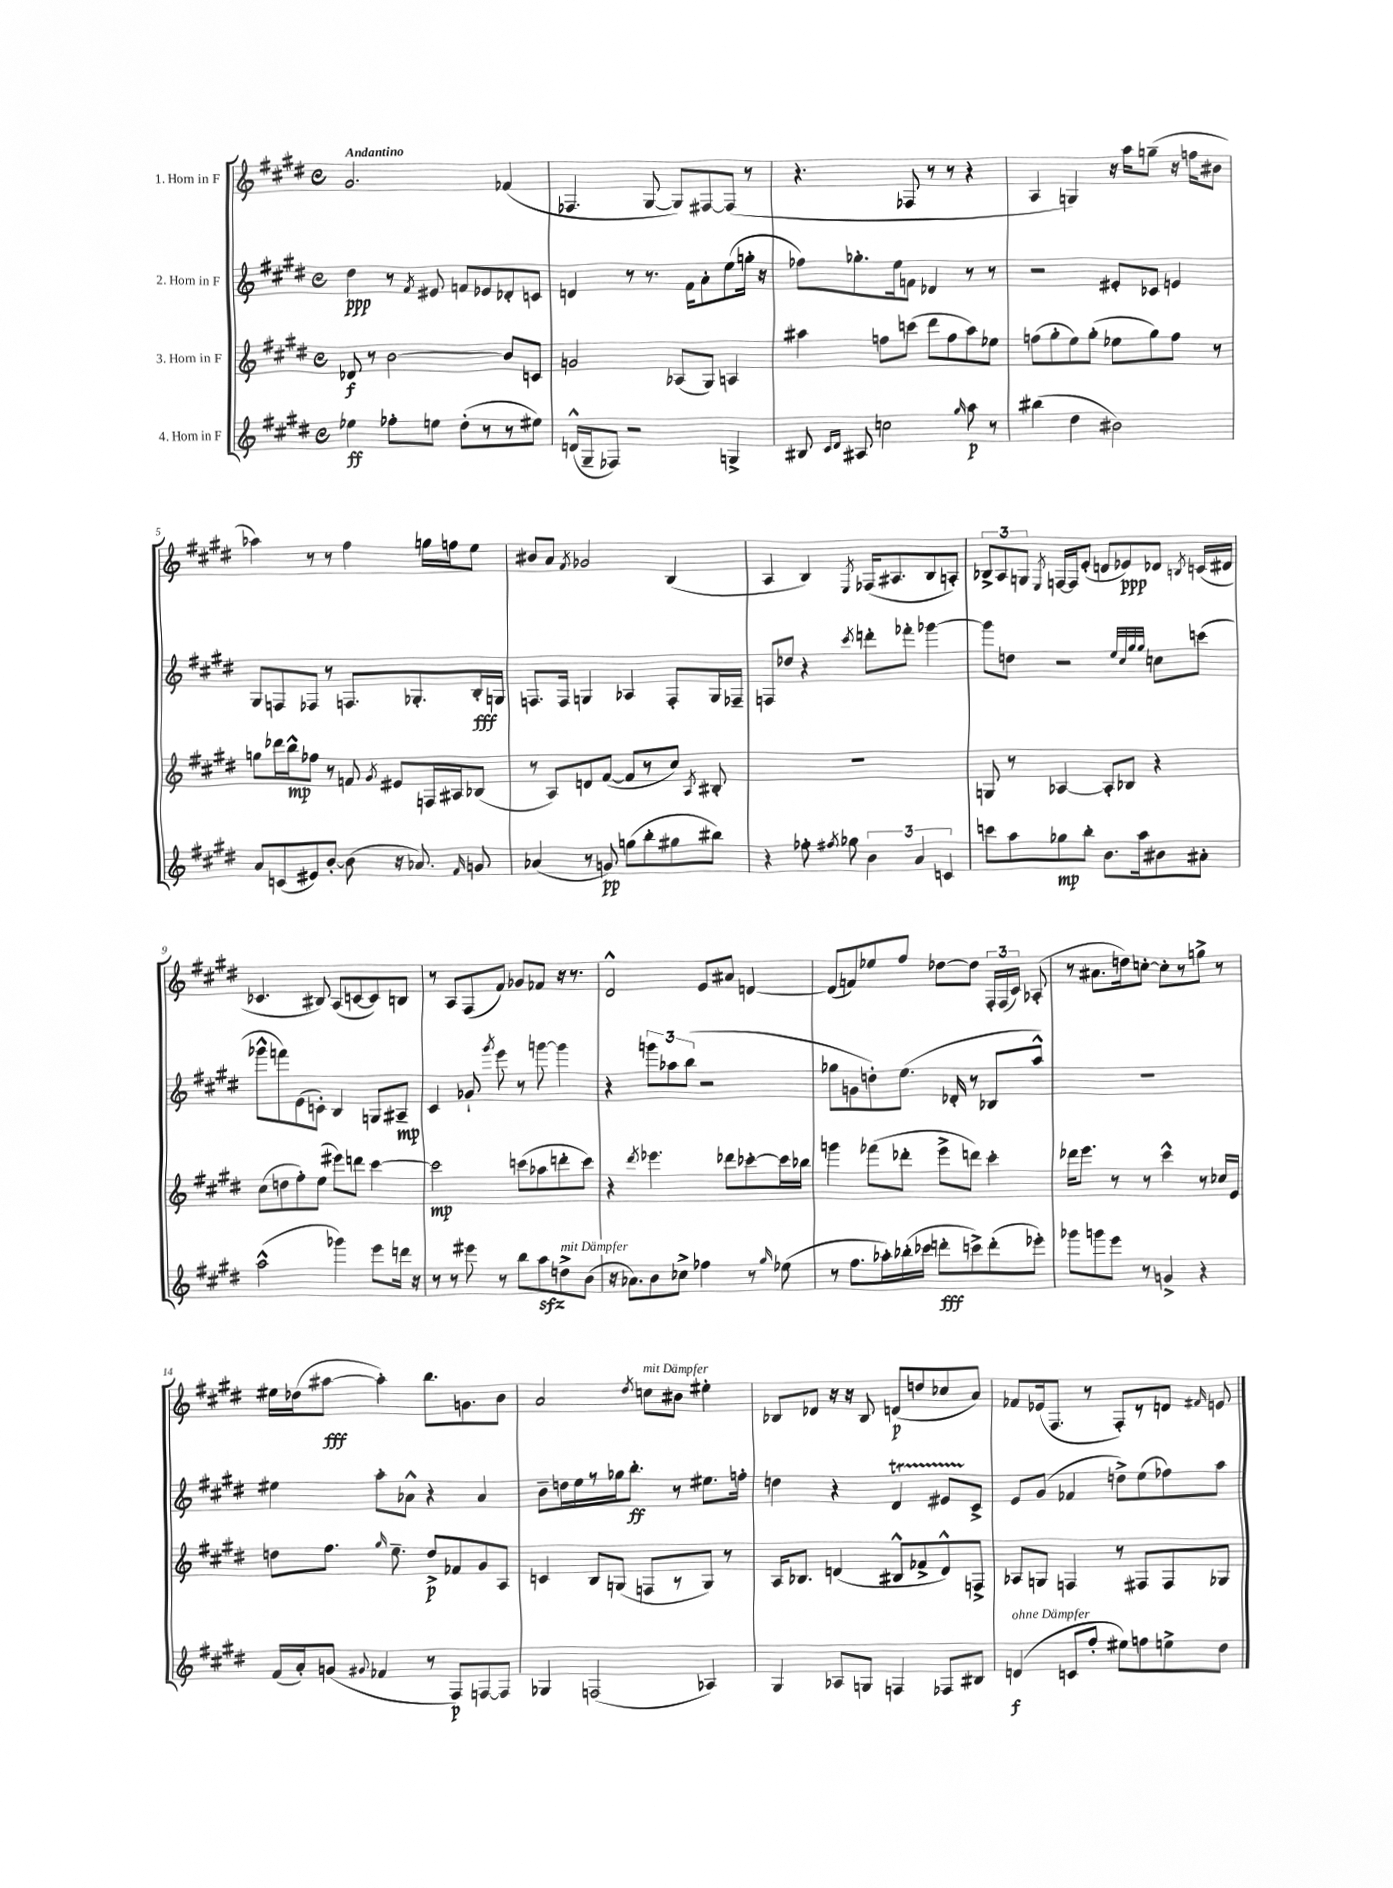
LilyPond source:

<<
\new StaffGroup <<
\new Staff = "s0" \with { instrumentName = "1. Horn in F" } {
    \clef treble \key e \major \defaultTimeSignature \time 4/4 \tempo "Andantino"
    \autoBeamOff gis'2. fes'4( |
    fes4. gis8~ gis8[) fis8~ fis8]( r8 |
    r4. fes8 r8 r8 r4 |
    a4 g4) r16 a''16[ g''8]--( r16 f''16[ bis'8] |
    aes''4) r8 r8 fis''4 g''16[ f''16 e''8] |
    bis'8[ a'8] \acciaccatura { fis'8 } ges'2 b4( |
    a4 b4) \acciaccatura { e8 } fes16[( ais8. b8 a8]-.) |
    \tuplet 3/2 { bes8[-> a8 g8] } \acciaccatura { e8 } f16[~ f16 e'8]-.( d'8[ ees'8\ppp) des'8] \acciaccatura { b8 } c'16[( dis'16] |
    ces'4. bis8) a8[( c'8~ c'8) b8] |
    r8 a8[ fis8( fis'8]) ges'8[ fes'8] r16 r8. |
    dis'2-^ e'8[ ais'8] d'4~ |
    d'8[( f'8) ees''8 fis''8] des''8[~ des''8] \tuplet 3/2 { fis16[-. fis16( cis'16]) } aes8-.( |
    r8 ais'8.[ d''16) c''8]~-. c''8[-. r8 g''8]-> r8 |
    eis''16[ des''16( ais''8]~\fff ais''4-.) b''8.[ g'8. b'8] |
    a'2 \acciaccatura { dis''8 } c''8[^\markup { \italic "mit Dämpfer" } bis'8] eis''4-. |
    bes8[ des'8] r16 r16 bes8 d'8[\p( d''8 ces''8 a'8]) |
    fes'8[ ees'16( fis8.] r8 fis8[-.) r8 d'8] \grace { fis'16 } e'8 \bar "|." |
}
\new Staff = "s1" \with { instrumentName = "2. Horn in F" } {
    \clef treble \key e \major \defaultTimeSignature \time 4/4
    \autoBeamOff dis''4\ppp r8 \acciaccatura { fis'8 } eis'8 f'8[ ees'8 des'8-. c'8] |
    d'4 r8 r8. fis'16[ a'8-. e''8( g''16]-. r16 |
    fes''8[) ges''8.-. e''16 f'8] des'4 r8 r8 |
    r2 eis'8[-. ces'8] e'4 |
    gis8[ f8 fes8] r8 f8.[ ges8.-. b16-.\fff g16] |
    f8.[ f16] g4 aes4 f8[-. g16 fes16]-- |
    f8[ des''8] r4 \acciaccatura { cis'''8 } d'''8[-. fes'''8]-. ges'''4~ |
    ges'''8[ d''8] r2 \grace { e''32[ cis''32 gis''32 gis''32] } c''8[ c'''8]( |
    ges'''8[-^ f'''8) e'8( c'8]-.) b4 g8[ ais8]--\mp |
    cis'4 ges'8-! \acciaccatura { gis'''8 } e'''8 r8 g'''8~ g'''4 |
    r4 \tuplet 3/2 { g'''8[ aes''8 b''8]( } r2 |
    ges''8[ g'8 d''8-.) e''8.]( des'16-. r8 bes8[ a''8]-^) |
    R1 |
    eis''4 a''8[-. aes'8]-^ r4 aes'4 |
    b'8[-- d''16 e''16 r8 ges''16 b''8.]-.\ff r8 eis''8.[ f''16]-. |
    d''4 r4 dis'4\startTrillSpan eis'8[ cis'8]->\stopTrillSpan |
    e'8[ gis'8]( fes'4 d''8[->) e''8( fes''8) a''8] \bar "|." |
}
\new Staff = "s2" \with { instrumentName = "3. Horn in F" } {
    \clef treble \key e \major \defaultTimeSignature \time 4/4
    \autoBeamOff des'8\f r8 b'2~ b'8[ c'8] |
    g'2 aes8[( gis8]) a4 |
    ais''4 f''8[ c'''8]( dis'''8[ f''8 ais''8) ees''8] |
    f''8[( gis''8-. e''8) gis''8]-.( ees''8[ gis''8) f''8] r8 |
    g''8[ des'''16 b''16-^\mp fes''8] r8 f'8 \acciaccatura { gis'8 } eis'8[ f16 ais16 bes8]( |
    r8 a8[) d'8 fis'8]~( fis'8[ r8 cis''8]) \acciaccatura { a8 } bis8-. |
    R1 |
    g8 r8 aes4~ aes8[-. bes8] r4 |
    cis''8[( d''8 fis''8-.) e''8]( eis'''8[) d'''8] cis'''4~ |
    cis'''2\mp c'''8[( aes''8 d'''8-. c'''8]) |
    r4 \acciaccatura { dis'''8 } ees'''4. des'''8[ ces'''8~-. ces'''16 bes''16] |
    g'''4 fes'''8[( des'''8]-. e'''8[-> d'''8]) cis'''4-. |
    des'''16[ e'''8.] r8 r8 cis'''4-^ r8 ces''16[ e'16] |
    d''8[ fis''8.] \grace { gis''16 } e''8.-- d''8[->\p fes'8 gis'8 a8] |
    c'4 b8[ g8]( f8[ r8 g8]) r8 |
    a16[ bes8.] d'4( bis8[-^ fes'8-> d'8-^) f8]-> |
    aes8[ g8] f4 r8 fis8[ fis8 ges8] \bar "|." |
}
\new Staff = "s3" \with { instrumentName = "4. Horn in F" } {
    \clef treble \key e \major \defaultTimeSignature \time 4/4
    \autoBeamOff ees''4\ff fes''8[-. e''8] dis''8[-.( r8 r8 eis''8]) |
    d'16[-^( gis16-- fes8]) r2 g4-> |
    bis8 \grace { cis'16[ dis'16] } ais8 c''2 \grace { gis''16 } a''8\p r8 |
    bis''4( dis''4 bis'2) |
    a'8[ c'8( eis'8) b'8]~-. b'8( r16 aes'8.) \grace { fis'16 } g'8 |
    aes'4( r8 g'8\pp) g''8[( b''8-. gis''8 bis''8]) |
    r4 fes''8-. \acciaccatura { fis''8 } ges''8 \tuplet 3/2 { b'4 a'4 c'4 } |
    c'''8[ a''8 ges''8\mp b''8]-. b'8.[ a''16 bis'8 ais'8]-. |
    a''2-^( ges'''4) e'''8[ d'''16] r16 |
    r8 r8 eis'''8 r8 b''8[ a''8\sfz d''8->^\markup { \italic "mit Dämpfer" } b'8]( |
    r16 aes'8.[) b'8 ces''8]-> fes''4 r8 \grace { gis''16 } ees''8( |
    r8 fis''8.[ aes''16-.) bes''16-.( ces'''16] d'''8[-.\fff c'''8->) d'''8-.( ees'''8]-.) |
    ges'''8[ g'''8 e'''8] r8 g'4-> r4 |
    fis'16[( a'16-.) g'8]( \appoggiatura { gis'8 } fes'4 r8 fis8[\p) f8~ f8] |
    ges4 f2( aes4) |
    gis4 aes8[ g8] f4 fes8[ bis8] |
    d'4\f^\markup { \italic "ohne Dämpfer" }( c'8[ fis''8]-. eis''8[) f''8 e''8-> dis''8] \bar "|." |
}
>>
>>
